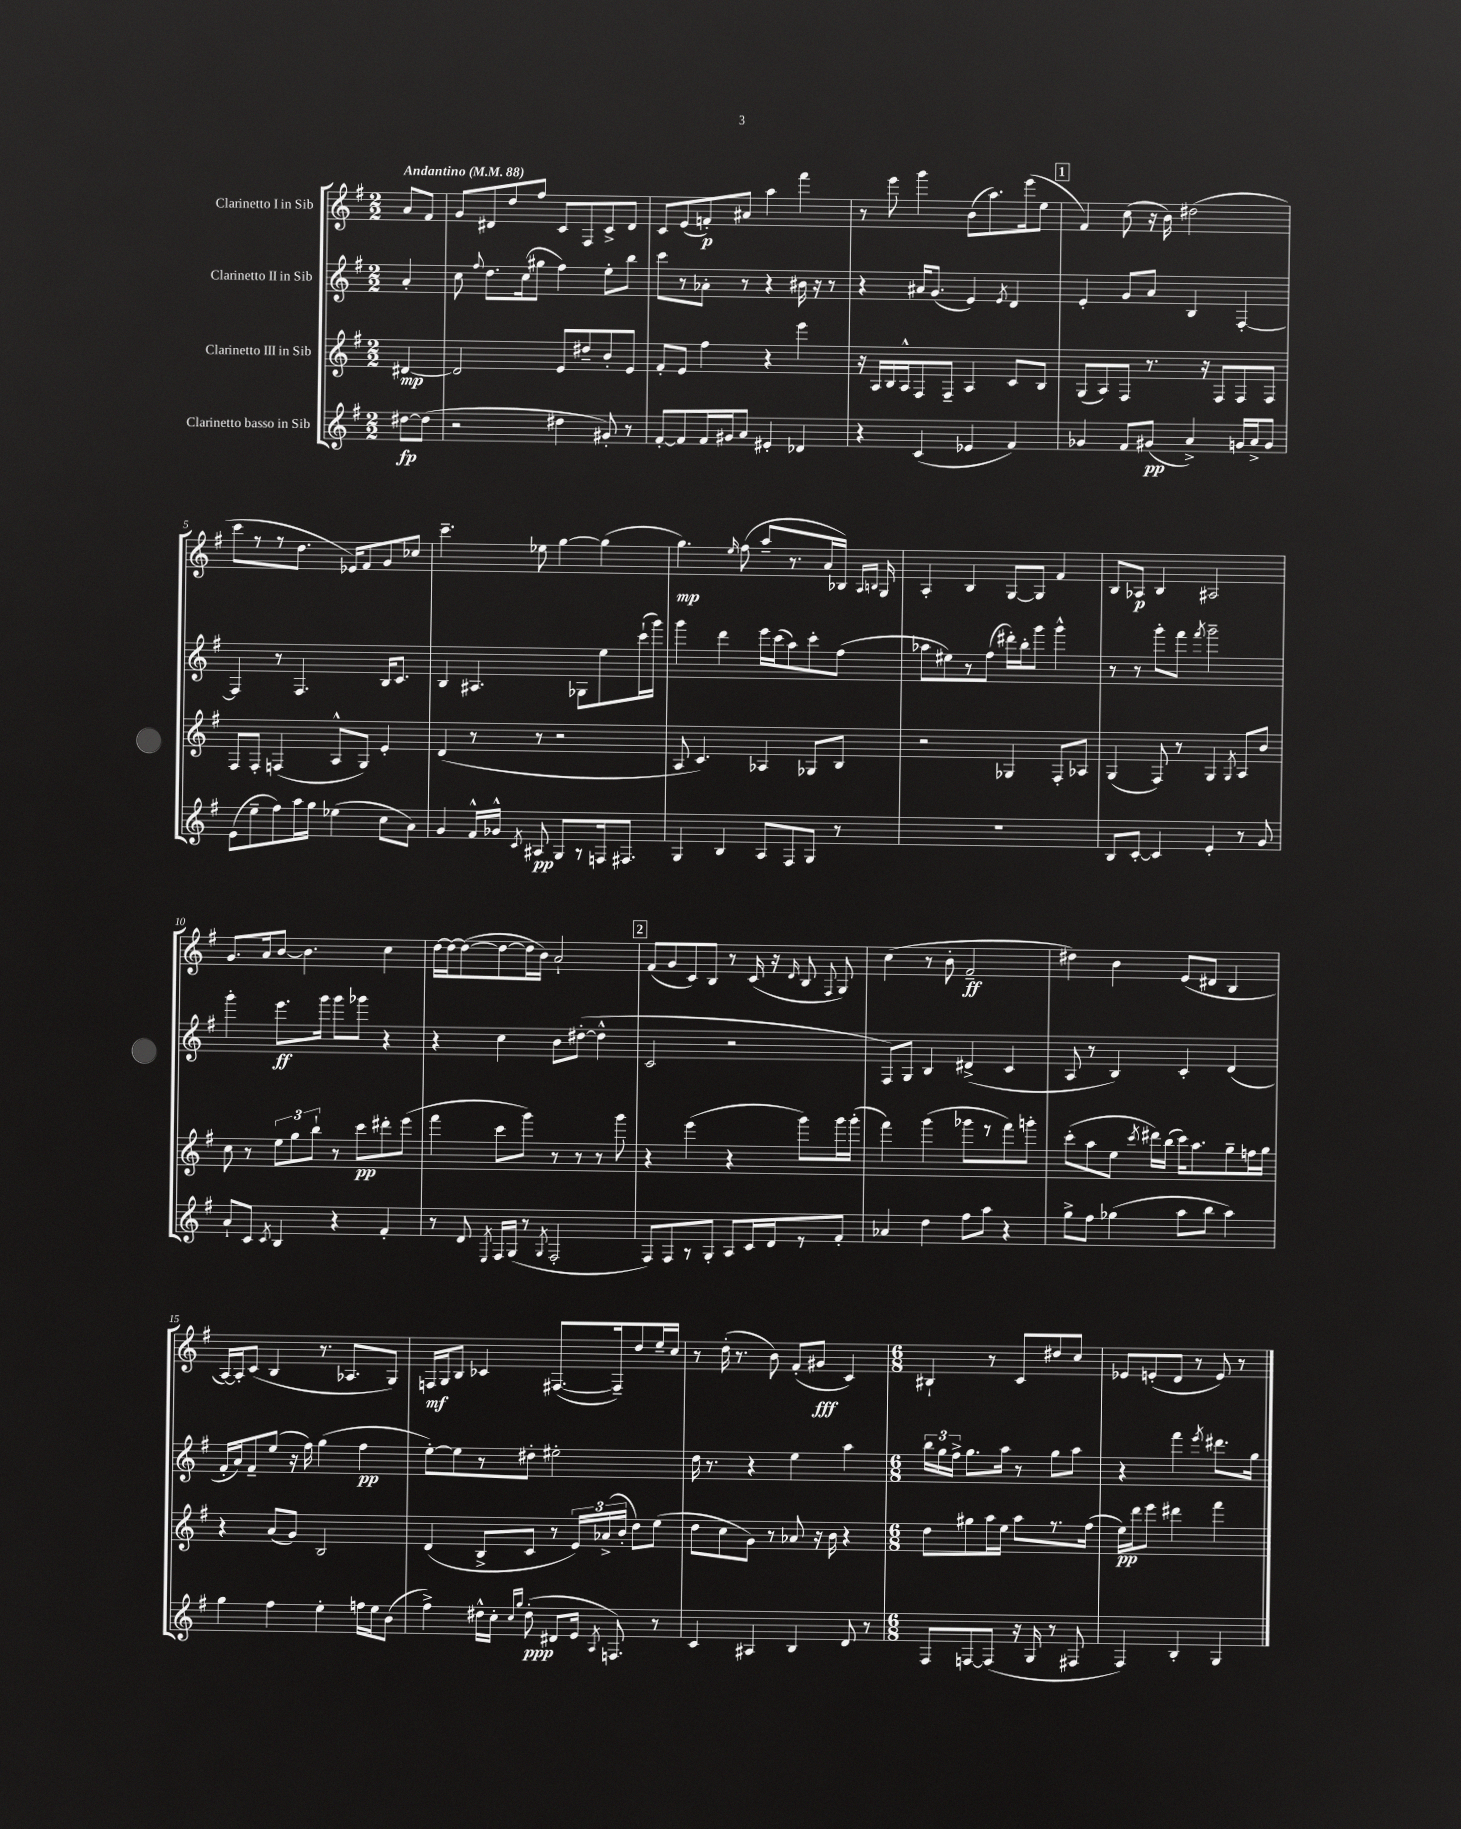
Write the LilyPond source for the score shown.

<<
\new StaffGroup <<
\new Staff = "s0" \with { instrumentName = "Clarinetto I in Sib" } {
    \clef treble \key g \major \numericTimeSignature \time 2/2 \partial 4 \tempo "Andantino" 4 = 88
    \autoBeamOff a'8[ fis'8] |
    g'8[ dis'8 d''8 fis''8] c'8[ fis8 c'8-> dis'8] |
    c'8[ e'8( f'8-.\p) ais'8] a''4 fis'''4 |
    r8 e'''8 g'''4 b'8[( a''8.) e'''16( e''8] |
    \mark \markup { \box "1" } fis'4) c''8( r16 b'16) dis''2( |
    c'''8[ r8 r8 d''8.] ees'16[) fis'8 g'8 ces''8] |
    c'''4.-- ees''8 g''4~ g''4( |
    g''4.\mp) \grace { e''16 } fis''8( a''8[-- r8. a'16 bes16]) \grace { a16[ b16] } g16 |
    a4-. b4 g8[~ g8] fis'4 |
    b8[ aes8]\p b4 ais2 |
    g'8.[ a'16 b'8]~ b'4. c''4 |
    d''16[~ d''16~ d''8~( d''8~ d''16 b'16]) a'2-! |
    \mark \markup { \box "2" } fis'8[( g'8 c'8) b8] r8 c'16( r16 \grace { d'16 } b8 \appoggiatura { fis8 } g8) |
    c''4( r8 b'8-. fis'2--\ff |
    dis''4) b'4 e'8[( dis'8] b4 |
    a16[~) a16-. c'8]( b4 r8. aes8.[ g8]) |
    f16[\mf g16 b8] ces'4 fis8.[~( fis16--) d''8 e''16-- c''16] |
    r8 d''16-.( r8. b'8) fis'8[-.( gis'8]\fff c'4) |
    \numericTimeSignature \time 6/8 bis4-! r8 c'8[ dis''8 c''8] |
    ees'8[ e'8-.( d'8] r8 e'8) r8 \bar "|." |
}
\new Staff = "s1" \with { instrumentName = "Clarinetto II in Sib" } {
    \clef treble \key g \major \numericTimeSignature \time 2/2 \partial 4
    \autoBeamOff a'4-. |
    c''8 \appoggiatura { fis''8 } d''8.[ c''16( gis''8] fis''4) e''8[-. b''8] |
    c'''8[ r8 aes'8]-. r8 r4 bis'16 r16 r8 |
    r4 ais'16[ g'8.]( e'4) \acciaccatura { e'8 } d'4 |
    \mark \markup { \box "1" } e'4-. g'8[ a'8] b4 fis4~-. |
    fis4 r8 fis4. b16[ c'8.] |
    b4 ais4. ges8[ e''8 c'''16-!( g'''16]) |
    g'''4 d'''4 e'''16[ c'''16( a''8) c'''8-. fis''8]( |
    aes''8[ eis''8) r8 fis''8]( dis'''16[-.) b''16-. g'''8] g'''4-^ |
    r8 r8 g'''8[-. fis'''8] \acciaccatura { fis'''8 } g'''2-- |
    g'''4-. e'''8.[\ff g'''16] g'''8[ ges'''8] r4 |
    r4 c''4 b'8[ dis''8]~-.( dis''4-^ |
    \mark \markup { \box "2" } c'2 r2 |
    fis8[) g8] b4 dis'4->( c'4 |
    a8 r8 b4) c'4-. d'4( |
    fis'16[-. a'16) fis'8-- e''8]( r16 fis''16) g''4( fis''4\pp |
    e''8[~-.) e''8 r8 dis''8]-. eis''2-. |
    d''16 r8. r4 e''4 a''4 |
    \numericTimeSignature \time 6/8 \tuplet 3/2 { b''16[ g''16 fis''16]-> } g''8.[ a''16] r8 g''8[ a''8] |
    r4 fis'''4 \acciaccatura { e'''8 } dis'''8.[ g''16] \bar "|." |
}
\new Staff = "s2" \with { instrumentName = "Clarinetto III in Sib" } {
    \clef treble \key g \major \numericTimeSignature \time 2/2 \partial 4
    \autoBeamOff dis'4~\mp |
    dis'2 e'8[ dis''8-- b'8-. e'8] |
    fis'8[-. e'8] fis''4 r4 e'''4 |
    r16 a16[ b16 a16-^ fis8 fis8]-- a4 c'8[ b8] |
    \mark \markup { \box "1" } g8[( a8) fis8] r8. r16 fis8[ fis8 fis8] |
    fis8[ fis8]-. f4( a8[-^ g8]) e'4-. |
    d'4( r8 r8 r2 |
    a8 c'4.) aes4 ges8[ b8] |
    r2 ges4 fis8[-. aes8] |
    g4( fis8) r8 g4 \acciaccatura { g8 } a8[ b'8] |
    c''8 r8 \tuplet 3/2 { e''8[ g''8 b''8]-! } r8 c'''8[\pp dis'''8-. e'''8]( |
    fis'''4 c'''8[ g'''8]) r8 r8 r8 g'''8 |
    \mark \markup { \box "2" } r4 e'''4( r4 g'''8[) g'''16 g'''16]-.( |
    fis'''4) g'''4( ges'''8[ r8 fis'''8) g'''8]-. |
    c'''8[-.( a''8 e''8] \acciaccatura { c'''8 } dis'''16[) b''16]( c'''16[) a''8. g''8-- f''16 g''16] |
    r4 a'8[( g'8]) b2 |
    d'4( b8[-> c'8] r8 \tuplet 3/2 { e'16[) aes'16->( b'16]-. } d''8[) e''8]( |
    d''8[ c''8 g'8]) r8 aes'8 r16 b'16 r4 |
    \numericTimeSignature \time 6/8 d''8[ gis''8 a''16 e''16] a''8[ r8. fis''16]( |
    e''16[\pp) d'''16 e'''8] dis'''4 fis'''4 \bar "|." |
}
\new Staff = "s3" \with { instrumentName = "Clarinetto basso in Sib" } {
    \clef treble \key g \major \numericTimeSignature \time 2/2 \partial 4
    \autoBeamOff dis''8[~\fp dis''8]( |
    r2 dis''4 gis'8-.) r8 |
    fis'8[~-. fis'8 fis'16 gis'16 a'8] eis'4-. des'4 |
    r4 c'4( ees'4 fis'4) |
    \mark \markup { \box "1" } ges'4 fis'8[ gis'8]\pp( a'4->) g'16[ a'16-> g'8] |
    e'8[( e''8-- fis''8) a''16 g''16] ees''4( c''8[ a'8]) |
    g'4 fis'16[-^ ges'16]-^ \acciaccatura { c'8 } ais8\pp g8[ r8 f16 fis8.] |
    g4 b4 a8[ fis8 g8] r8 |
    R1 |
    b8[ c'8]~-. c'4 e'4-. r8 g'8 |
    a'8[-! c'8] \acciaccatura { c'8 } b4 r4 fis'4-. |
    r8 d'8 \acciaccatura { e8 } fis16[ g16]( r8 \acciaccatura { g8 } fis2-. |
    \mark \markup { \box "2" } fis8[) fis8 r8 g8]-. a8[ c'16 d'16 r8 fis'8]-. |
    aes'4 d''4 fis''8[ a''8] r4 |
    g''8[-> fis''8] ges''4( a''8[ b''8] a''4) |
    g''4 fis''4 e''4-. f''16[ e''16 b'8]( |
    fis''4->) dis''16[-^ c''16]-. \grace { c''16[ g''16] } dis''8-.\ppp( dis'8[ e'16] \acciaccatura { a8 } f8.) r8 |
    c'4 ais4 b4 d'8 r8 |
    \numericTimeSignature \time 6/8 fis8[ f8~ f8]( r16 g16 r8 fis8 |
    fis4) b4-. g4 \bar "|." |
}
>>
>>
